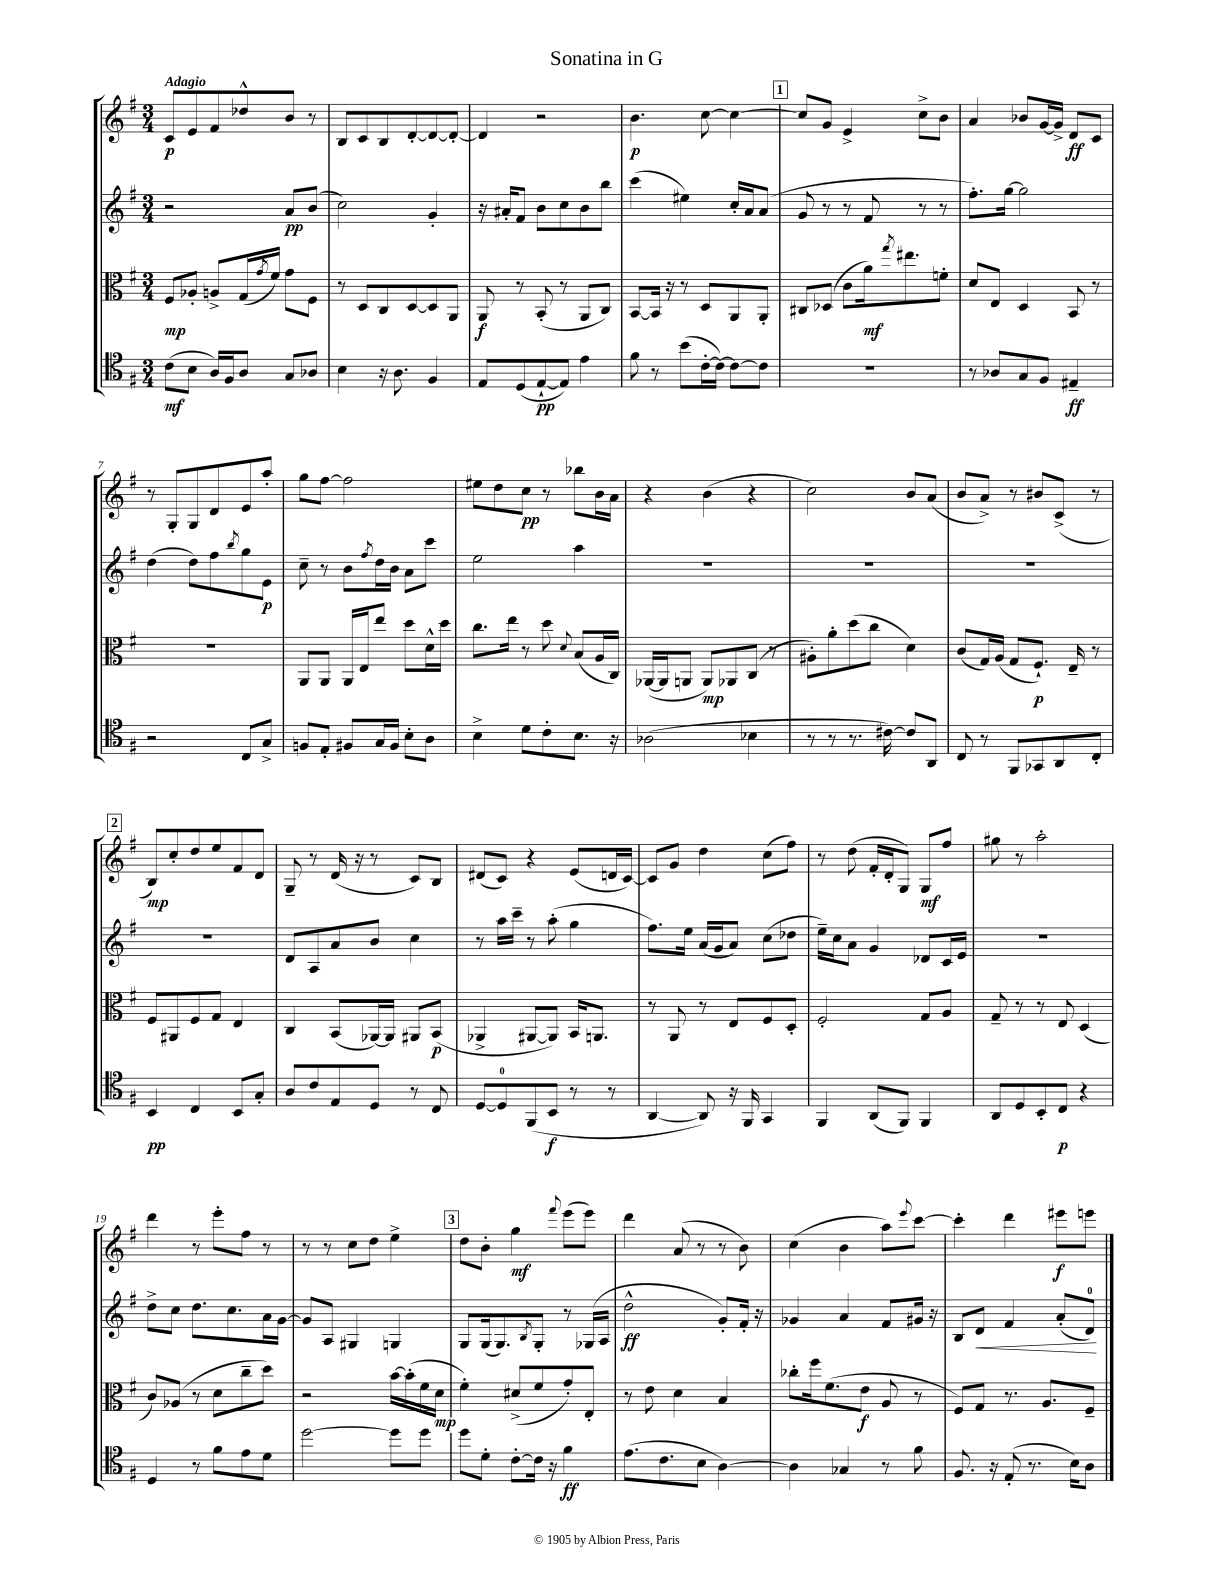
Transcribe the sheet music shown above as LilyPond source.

\header { title = "Sonatina in G" }
<<
\new StaffGroup <<
\new Staff = "s0" {
    \clef treble \key g \major \numericTimeSignature \time 3/4 \tempo "Adagio"
    c'8\p e'8 fis'8 des''8-^ b'8 r8 |
    b8 c'8 b8 d'8~-. d'8~ d'8~-. |
    d'4 r2 |
    b'4.\p c''8~ c''4~ |
    \mark \markup { \box "1" } c''8 g'8 e'4-> c''8-> b'8 |
    a'4 bes'8 g'16~ g'16-> d'8\ff c'8 |
    r8 g8-. g8 d'8 e'8 a''8-. |
    g''8 fis''8~ fis''2 |
    eis''8 d''8 c''8\pp r8 bes''8 b'16 a'16 |
    r4 b'4( r4 |
    c''2) b'8 a'8( |
    b'8 a'8->) r8 bis'8 c'8->( r8 |
    \mark \markup { \box "2" } b8\mp) c''8-. d''8 e''8 fis'8 d'8 |
    g8-- r8 d'16( r16 r8 c'8) b8 |
    dis'8( c'8) r4 e'8( d'16 c'16~) |
    c'8 g'8 d''4 c''8( fis''8) |
    r8 d''8( fis'16-. d'16-. g8) g8\mf fis''8 |
    gis''8 r8 a''2-. |
    d'''4 r8 e'''8-. fis''8 r8 |
    r8 r8 c''8 d''8 e''4-> |
    \mark \markup { \box "3" } d''8 b'8-. g''4\mf \appoggiatura { fis'''8 } e'''8( e'''8) |
    d'''4 a'8( r8 r8 b'8) |
    c''4( b'4 a''8) \appoggiatura { e'''8 } c'''8~ |
    c'''4-. d'''4 eis'''8\f e'''8 \bar "|." |
}
\new Staff = "s1" {
    \clef treble \key g \major \numericTimeSignature \time 3/4
    r2 a'8\pp b'8( |
    c''2) g'4-. |
    r16 ais'16-. fis'8 b'8 c''8 b'8 b''8 |
    c'''4( eis''4) c''16-. a'16 a'8( |
    \mark \markup { \box "1" } g'8 r8 r8 fis'8 r8 r8 |
    fis''8.-.) g''16~ g''2 |
    d''4( d''8) fis''8 \acciaccatura { b''8 } g''8 e'8\p |
    c''8-- r8 b'8 \acciaccatura { fis''8 } d''16 b'16 a'8 c'''8 |
    e''2 a''4 |
    R2. |
    R2. |
    R2. |
    \mark \markup { \box "2" } R2. |
    d'8 a8 a'8 b'8 c''4 |
    r8 a''16 c'''16-- r8 a''8-.( g''4 |
    fis''8.) e''16 a'16( g'16 a'8) c''8( des''8 |
    e''16--) c''16 a'8 g'4 des'8 c'16 e'16 |
    R2. |
    d''8-> c''8 d''8. c''8. a'16 g'16~ |
    g'8 a8 gis4 g4 |
    \mark \markup { \box "3" } g8 g16( g8.) \acciaccatura { b8 } g8-. r8 ges16( a16 |
    d''2-^\ff g'8-.) fis'16-. r16 |
    ges'4 a'4 fis'8 gis'16 r16 |
    b8 d'8\< fis'4 a'8-.( d'8-0\!) \bar "|." |
}
\new Staff = "s2" {
    \clef alto \key g \major \numericTimeSignature \time 3/4
    fis8\mp aes8-. a8-> g16( \acciaccatura { g'8 } fis'16) g'8 fis8 |
    r8 d8 c8 d8~ d8 a,8 |
    a,8\f r8 b,8-.( r8 a,8 c8) |
    b,8~ b,16 r16 r8 d8 a,8 a,8-. |
    \mark \markup { \box "1" } cis8 des8( c'8 a'16\mf) \acciaccatura { g''8 } eis''8. f'8-. |
    d'8 e8 d4 b,8 r8 |
    R2. |
    a,8 a,8 a,16 e16 e''8 d''8 d'16-^ d''16 |
    c''8. e''16 r8 d''8 \appoggiatura { d'8 } b8( a16 c16) |
    aes,16~( aes,16 a,8 a,8\mp) aes,8 c8( r8 |
    ais8-.) a'8-. d''8( c''8 d'4) |
    c'8( g16) a16( g8 fis8.-!\p) e16-- r8 |
    \mark \markup { \box "2" } fis8 ais,8 fis8 g8 e4 |
    c4 b,8( aes,16~) aes,16 ais,8 b,8\p( |
    aes,4-> ais,8~ ais,8) b,16 a,8. |
    r8 a,8 r8 e8 fis8 d8-. |
    fis2-. g8 a8 |
    g8-- r8 r8 e8 d4( |
    c'8) aes8( r8 d'8 c''8-- d''8) |
    r2 b'16~ b'16-.( fis'16 d'16\mp |
    \mark \markup { \box "3" } fis'4-.) dis'8->( fis'8 g'8-.) e8-. |
    r8 e'8 d'4 b4 |
    ces''8-. fis''16 fis'8.( e'8\f a8 r8 |
    fis8) g8 r8. a8. fis8-- \bar "|." |
}
\new Staff = "s3" {
    \clef tenor \key g \major \numericTimeSignature \time 3/4
    c'8\mf( b8 a16) fis16 a8 g8 aes8 |
    b4 r16 a8. fis4 |
    e8 d8( e8~-!\pp e8) e'4 |
    fis'8 r8 b'8( c'16~-. c'16~) c'8~ c'8 |
    \mark \markup { \box "1" } R2. |
    r8 aes8 g8 fis8 eis4--\ff |
    r2 c8 g8-> |
    f8 e8-. fis8 g16 fis16 b8-. a8 |
    b4-> d'8 c'8-. b8. r16 |
    aes2( bes4 |
    r8 r8 r8. cis'16~) cis'8 a,8 |
    c8 r8 fis,8 ges,8 a,8 c8-. |
    \mark \markup { \box "2" } b,4\pp c4 b,8 g8-. |
    a8 c'8 e8 d8 r8 c8 |
    d8~ d8-0 fis,8( b,8\f r8 r8 |
    a,4~ a,8) r16 fis,16 g,4 |
    fis,4 a,8( fis,8) fis,4 |
    a,8 d8 b,8-. c8\p r4 |
    d4 r8 fis'8 e'8 d'8 |
    d''2~ d''8 d''8 |
    \mark \markup { \box "3" } d''8 d'8-. c'8~-. c'16 r16 fis'4\ff |
    e'8.( c'8. b8 a4~) |
    a4 ges4 r8 fis'8 |
    fis8. r16 e8-.( r8. b16) a8 \bar "|." |
}
>>
>>
